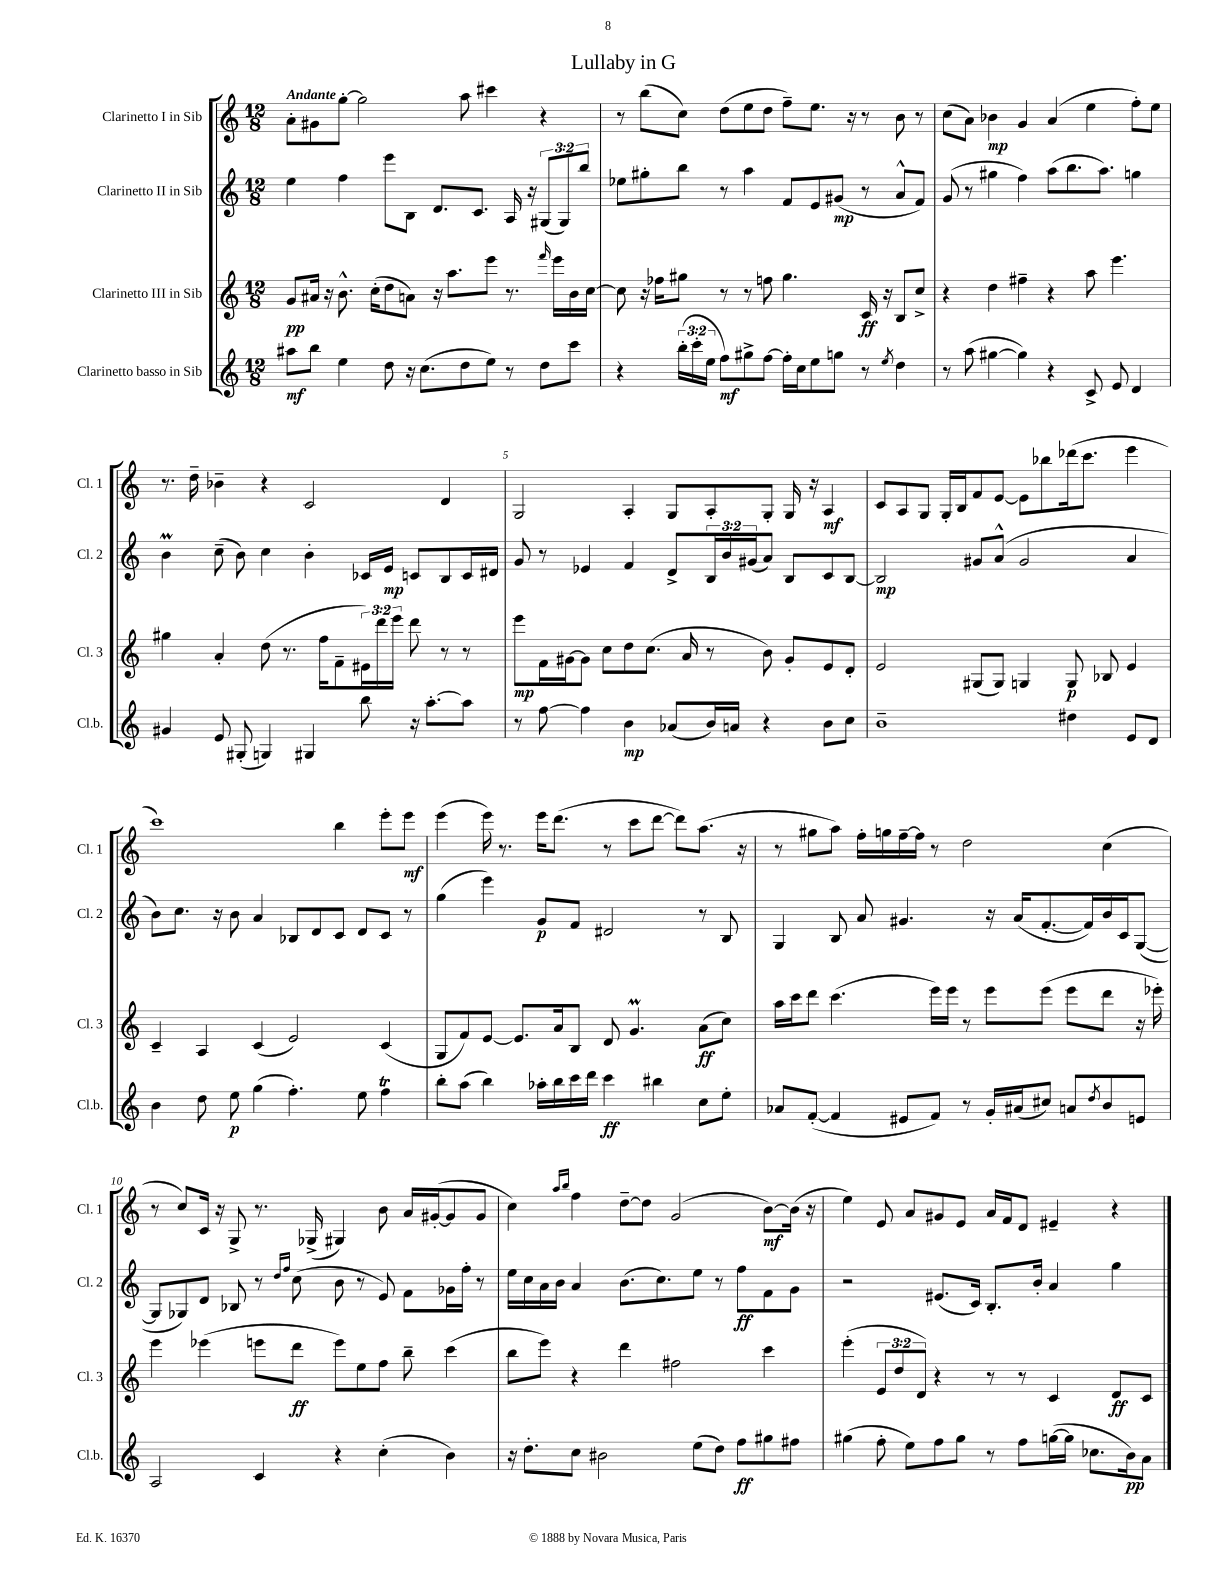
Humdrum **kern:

**kern	**dynam	**kern	**dynam	**kern	**dynam	**kern	**dynam
*part4	*part4	*part3	*part3	*part2	*part2	*part1	*part1
*staff4	*staff4	*staff3	*staff3	*staff2	*staff2	*staff1	*staff1
*I"Clarinetto basso in Sib	*	*I"Clarinetto III in Sib	*	*I"Clarinetto II in Sib	*	*I"Clarinetto I in Sib	*
*I'Cl.b.	*	*I'Cl. 3	*	*I'Cl. 2	*	*I'Cl. 1	*
*clefG2	*	*clefG2	*	*clefG2	*	*clefG2	*
*k[]	*	*k[]	*	*k[]	*	*k[]	*
*M12/8	*	*M12/8	*	*M12/8	*	*M12/8	*
=1	=1	=1	=1	=1	=1	=1	=1
!	!	!	!	!	!	!LO:TX:a:B:t=Andante	!
8aa#X\L	mf	8g/L	pp	4ee\	.	8a'\L	.
8bb\J	.	16a#X/Jk	.	.	.	8g#X\	.
.	.	16r	.	.	.	.	.
4ee\	.	8.b^^\	.	4ff\	.	[8gg'\J	.
.	.	.	.	.	.	2gg\]	.
.	.	(16cc'\KL	.	.	.	.	.
8dd\	.	8dd\	.	8eee\L	.	.	.
16r	.	8an\J)	.	8B\J	.	.	.
(8.cc\L	.	.	.	.	.	.	.
.	.	16r	.	8.d/L	.	.	.
.	.	8.aa\L	.	.	.	.	.
8dd\	.	.	.	.	.	8aa\	.
.	.	.	.	8.c/J	.	.	.
8ee\J)	.	8eee\J	.	.	.	4ccc#X\	.
8r	.	8.r	.	16A/	.	.	.
.	.	.	.	16r	.	.	.
8dd\L	.	.	.	(12G#X/L	.	4r	.
.	.	16qqfff/	.	.	.	.	.
.	.	16eee\LL	.	.	.	.	.
.	.	.	.	12G#/)	.	.	.
8ccc\J	.	16b\	.	.	.	.	.
.	.	.	.	12bb/J	.	.	.
.	.	[16cc\JJ	.	.	.	.	.
=2	=2	=2	=2	=2	=2	=2	=2
4r	.	8cc\]	.	8ee-X\L	.	8r	.
.	.	16r	.	8gg#X'\	.	(8bb\L	.
.	.	16ff-X\KL	.	.	.	.	.
(24bb'\LL	.	8gg#X\J	.	8bb\J	.	8cc\J)	.
24ccc'\	.	.	.	.	.	.	.
24ee\JJ	.	.	.	.	.	.	.
8ff\L)	mf	8r	.	8r	.	(8dd\L	.
8gg#X^\	.	8r	.	4aa\	.	8ee\	.
[8ff\J	.	8ffn\	.	.	.	8dd\J	.
16ff'\LL]	.	4.gg#\	.	8f/L	.	8ff~\L)	.
16cc\J	.	.	.	.	.	.	.
8ee\	.	.	.	8e/	.	8.ee\J	.
8ggn\J	.	.	.	(8g#X/J	mp	.	.
.	.	.	.	.	.	16r	.
8r	.	16c/	ff	8r	.	8r	.
.	.	16r	.	.	.	.	.
8qee/	.	.	.	.	.	.	.
4dd\	.	8B/L	.	8a^^/L	.	8b\	.
.	.	8cc^/J	.	8f/J)	.	8r	.
=3	=3	=3	=3	=3	=3	=3	=3
8r	.	4r	.	(8g/	.	(8cc\L	.
(8aa\	.	.	.	8r	.	8a\J)	.
[4gg#X\	.	4dd\	.	4gg#X\	.	4b-X\	mp
4gg#\])	.	4ff#X~\	.	4ff\)	.	4g/	.
4r	.	4r	.	(8aa\L	.	(4a/	.
.	.	.	.	8.bb\	.	.	.
8c^/	.	8aa\	.	.	.	4ee\	.
.	.	.	.	8.aa\J)	.	.	.
8e/	.	4.eee\	.	.	.	.	.
4d/	.	.	.	4ggn\	.	8ff'\L)	.
.	.	.	.	.	.	8ee\J	.
!!LO:LB:g=z
=4	=4	=4	=4	=4	=4	=4	=4
4g#X/	.	4gg#X\	.	4bm\	.	8.r	.
.	.	.	.	.	.	16dd~\	.
8e/	.	4a'/	.	(8cc~\	.	4b-X~\	.
(8G#X'/	.	.	.	8b\)	.	.	.
4Gn/)	.	(8dd\	.	4cc\	.	4r	.
.	.	8.r	.	.	.	.	.
4G#X/	.	.	.	4b'\	.	2c/	.
.	.	16ff\KL	.	.	.	.	.
.	.	8f~\	.	.	.	.	.
8bb\	.	24e#X\L)	.	16c-X/LL	.	.	.
.	.	24ddd\	.	.	.	.	.
.	.	.	.	16e/JJ	mp	.	.
.	.	24eee\JJ	.	.	.	.	.
16r	.	8ddd\	.	8cn/L	.	.	.
[8.aa'\L	.	.	.	.	.	.	.
.	.	8r	.	8B/	.	4d/	.
8aa\J]	.	8r	.	16c/L	.	.	.
.	.	.	.	16d#X/JJ	.	.	.
=5	=5	=5	=5	=5	=5	=5	=5
8r	.	8eee\L	mp	8g/	.	2G/	.
[8ff\	.	16f\L	.	8r	.	.	.
.	.	[16g#X\J	.	.	.	.	.
4ff\]	.	8g#\J]	.	4e-X/	.	.	.
.	.	8cc\L	.	.	.	.	.
4b\	mp	8dd\	.	4f/	.	4A'/	.
.	.	(8.cc\J	.	.	.	.	.
(8a-X/L	.	.	.	8d^/L	.	8G/L	.
.	.	16a/	.	.	.	.	.
16b/L)	.	8r	.	24B/L	.	8A'/	.
.	.	.	.	24b/	.	.	.
16an/JJ	.	.	.	.	.	.	.
.	.	.	.	(24g#X/J	.	.	.
4r	.	8b\)	.	8a/J)	.	8G'/J	.
.	.	8g#'/L	.	8B/L	.	16G/	.
.	.	.	.	.	.	16r	.
8b\L	.	8e/	.	8c/	.	4A/	mf
8cc\J	.	8d'/J	.	[8B/J	.	.	.
=6	=6	=6	=6	=6	=6	=6	=6
1b~	.	2e/	.	2B/]	mp	8c/L	.
.	.	.	.	.	.	8A/	.
.	.	.	.	.	.	8G/J	.
.	.	.	.	.	.	16G'/LL	.
.	.	.	.	.	.	16B/J	.
.	.	(8G#X/L	.	8g#X/L	.	8f/	.
.	.	8G#/J)	.	(8a^^/J	.	[8e/J	.
.	.	4Gn/	.	2g#/	.	8e\L]	.
.	.	.	.	.	.	8bb-X\	.
4dd#X\	.	8G/	p	.	.	(16ddd-X\k	.
.	.	.	.	.	.	8.ccc\J	.
.	.	8B-X/	.	.	.	.	.
8e/L	.	4e/	.	4a/	.	4eee\	.
8d/J	.	.	.	.	.	.	.
!!LO:LB:g=z
=7	=7	=7	=7	=7	=7	=7	=7
4b\	.	4c~/	.	8b\L)	.	1ccc)	.
.	.	.	.	8.cc\J	.	.	.
8dd\	.	4A/	.	.	.	.	.
.	.	.	.	16r	.	.	.
8ee\	p	.	.	8b\	.	.	.
(4gg\	.	(4c/	.	4a/	.	.	.
4.ff'\)	.	2e/)	.	8B-X/L	.	.	.
.	.	.	.	8d/	.	.	.
.	.	.	.	8c/J	.	4bb\	.
8ee\	.	.	.	8d/L	.	.	.
4ffT\	.	(4c/	.	8c/J	.	8eee'\L	.
.	.	.	.	8r	.	8eee\J	mf
=8	=8	=8	=8	=8	=8	=8	=8
8bb'\L	.	8G/L	.	(4gg\	.	(4eee\	.
(8aa\J	.	8f/)	.	.	.	.	.
4bb\)	.	[8e/J	.	4eee\)	.	16eee\)	.
.	.	.	.	.	.	8.r	.
.	.	8.e/L]	.	.	.	.	.
16aa-X'\LL	.	.	.	8g/L	p	16eee\KL	.
16bb\	.	16a/k	.	.	.	(8.ddd\J	.
16ccc\	.	8B/J	.	8f/J	.	.	.
16ddd\JJ	.	.	.	.	.	.	.
4ccc\	ff	8d/	.	2d#X/	.	8r	.
.	.	4.gM/	.	.	.	8ccc\L	.
4bb#X\	.	.	.	.	.	[8ddd\J	.
.	.	.	.	.	.	8ddd\L])	.
8cc\L	.	(8a\L	ff	8r	.	(8.aa\J	.
8ee'\J	.	8cc\J)	.	8B/	.	.	.
.	.	.	.	.	.	16r	.
=9	=9	=9	=9	=9	=9	=9	=9
8a-X/L	.	16aa\LL	.	4G/	.	8r	.
.	.	16ccc\J	.	.	.	.	.
([8f'/J	.	8ddd\J	.	.	.	8gg#X\L	.
4f/]	.	(4.ccc\	.	8B/	.	8aa\J)	.
.	.	.	.	8a/	.	16ff'\LL	.
.	.	.	.	.	.	16ggn\	.
8e#X/L	.	.	.	4.g#X/	.	[16ff~\	.
.	.	.	.	.	.	16ff\JJ]	.
8f/J)	.	16eee\LL)	.	.	.	8r	.
.	.	16eee\JJ	.	.	.	.	.
8r	.	8r	.	.	.	2dd\	.
16g'/LL	.	8eee\L	.	16r	.	.	.
(16a#X/J	.	.	.	(16a/KL	.	.	.
8cc#X/J)	.	(8eee\J	.	[8.f'/	.	.	.
8an/L	.	8eee\L	.	.	.	.	.
.	.	.	.	16f/L])	.	.	.
8qdd/	.	.	.	.	.	.	.
8b/	.	8ddd\J	.	16b/	.	(4cc\	.
.	.	.	.	16c/J	.	.	.
8en/J	.	16r	.	([8G/J	.	.	.
.	.	16eee-X'\)	.	.	.	.	.
!!LO:LB:g=z
=10	=10	=10	=10	=10	=10	=10	=10
2A/	.	4eee\	.	8G/L]	.	8r	.
.	.	.	.	8G-X/)	.	8cc/L)	.
.	.	(4eee-X\	.	8d/J	.	16c/Jk	.
.	.	.	.	.	.	16r	.
.	.	.	.	8B-X/	.	8G^/	.
4c/	.	8eeen\L	.	8r	.	8.r	.
.	.	.	.	16qqdd/LL	.	.	.
.	.	.	.	16qqff/JJ	.	.	.
.	.	8ddd\J	ff	(8cc\	.	.	.
.	.	.	.	.	.	(16G-X^/	.
4r	.	8eee\L)	.	8b\	.	4G#X/)	.
.	.	8ee\	.	8r	.	.	.
(4cc'\	.	8ff\J	.	8e/)	.	8b\	.
.	.	8bb~\	.	8f\L	.	16a/LL	.
.	.	.	.	.	.	([16g#X'/J	.
4b\)	.	(4ccc\	.	16g-X\L	.	8g#/]	.
.	.	.	.	16ff'\JJ	.	.	.
.	.	.	.	8r	.	8g#/J	.
=11	=11	=11	=11	=11	=11	=11	=11
16r	.	8bb\L	.	16ee\LL	.	4cc\)	.
8.dd'\L	.	.	.	16cc\	.	.	.
.	.	8eee\J)	.	16a\	.	.	.
.	.	.	.	16b\JJ	.	.	.
.	.	.	.	.	.	16qqaa/LL	.
.	.	.	.	.	.	16qqbb/JJ	.
8cc\J	.	4r	.	4a/	.	4ff\	.
2b#X\	.	.	.	.	.	.	.
.	.	4ddd\	.	(8.b\L	.	[8dd~\L	.
.	.	.	.	.	.	8dd\J]	.
.	.	.	.	8.cc\)	.	.	.
.	.	2ff#X\	.	.	.	(2g/	.
(8ee\L	.	.	.	8ee\J	.	.	.
8dd\J)	.	.	.	8r	.	.	.
8ff\L	ff	.	.	8ff\L	ff	.	.
8gg#X\	.	4ccc\	.	8f\	.	[8b\L)	mf
8ff#X\J	.	.	.	8g\J	.	(16b\Jk]	.
.	.	.	.	.	.	16r	.
=12	=12	=12	=12	=12	=12	=12	=12
(4gg#X\	.	(4eee'\	.	2r	.	4ee\)	.
8ff'\	.	12e/L	.	.	.	8e/	.
.	.	12dd/	.	.	.	.	.
8ee\L)	.	.	.	.	.	8a/L	.
.	.	12d/J)	.	.	.	.	.
8ff\	.	4r	.	(8.e#X/L	.	8g#X/	.
8gg#\J	.	.	.	.	.	8e/J	.
.	.	.	.	16c/Jk)	.	.	.
8r	.	8r	.	8.B'/L	.	16a/LL	.
.	.	.	.	.	.	16f/J	.
8ff\L	.	8r	.	.	.	8d/J	.
.	.	.	.	16b'/Jk	.	.	.
([16ggn\L	.	4c/	.	4a/	.	4e#X~/	.
16gg\JJ]	.	.	.	.	.	.	.
8.cc-X\L	.	.	.	.	.	.	.
.	.	8d/L	ff	4gg\	.	4r	.
16b\k)	pp	.	.	.	.	.	.
8a\J	.	8c/J	.	.	.	.	.
==	==	==	==	==	==	==	==
*-	*-	*-	*-	*-	*-	*-	*-
